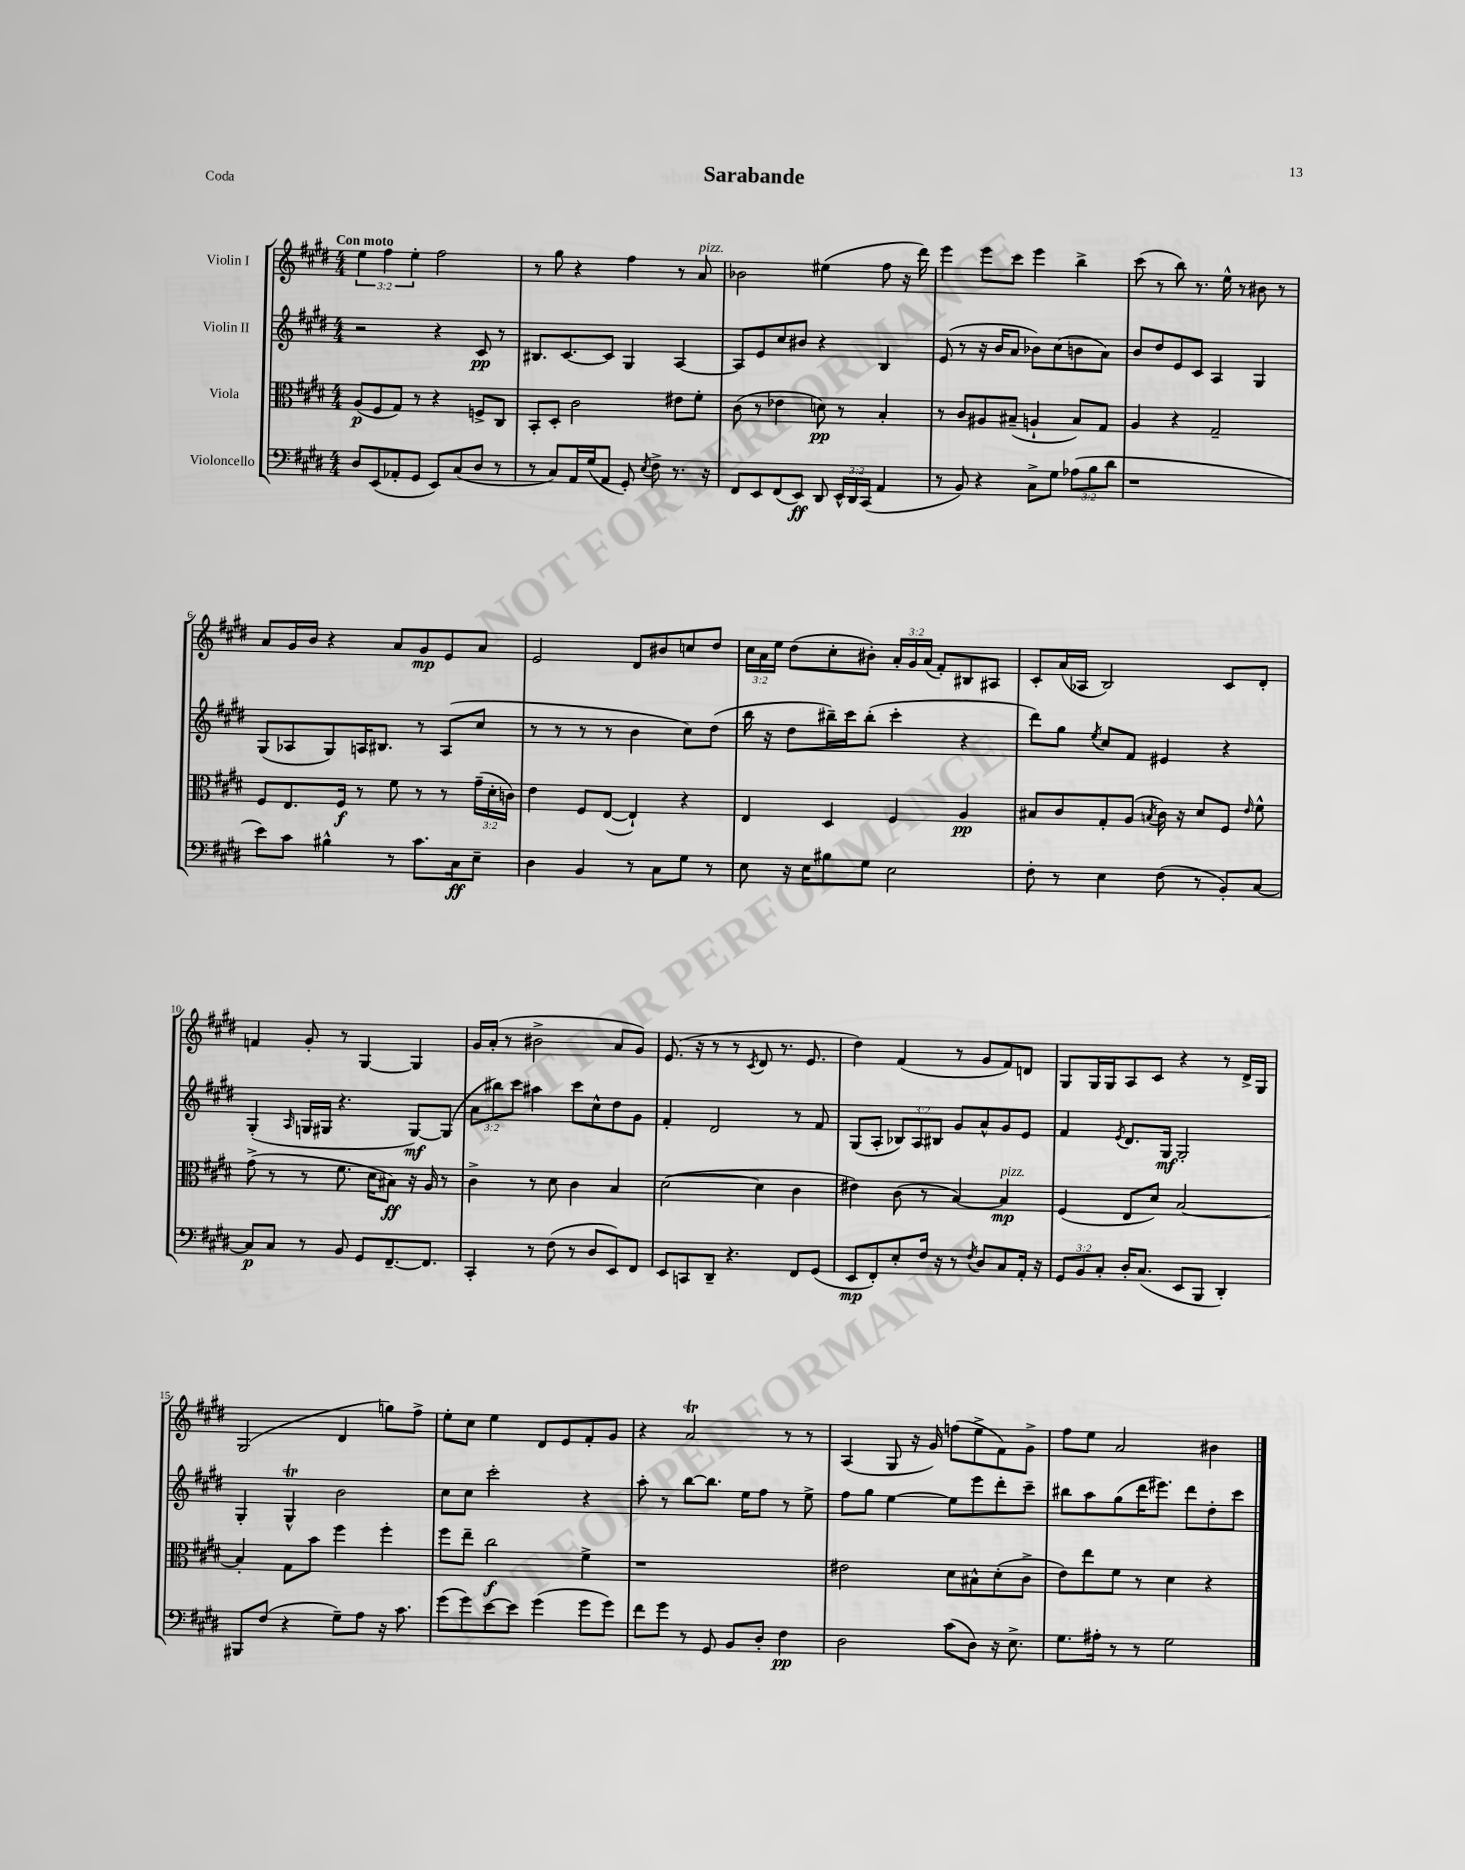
\header { title = "Sarabande" piece = "Coda" }
<<
\new StaffGroup <<
\new Staff = "s0" \with { instrumentName = "Violin I" } {
    \clef treble \key e \major \numericTimeSignature \time 4/4 \override Staff.TupletNumber.text = #tuplet-number::calc-fraction-text \tempo "Con moto"
    \autoBeamOff \tuplet 3/2 { e''4 fis''4 e''4-. } fis''2 |
    r8 gis''8 r4 fis''4 r8 a'8^\markup { \italic "pizz." } |
    bes'2 eis''4( fis''8 r16 dis'''16) |
    e'''4 e'''8[ cis'''8] e'''4 b''4-> |
    cis'''8( r8 b''8) r8. e''16-^ r8 bis'8 r8 |
    a'8[ gis'16 b'16] r4 a'8[ gis'8\mp e'8 a'8] |
    e'2 dis'8[ bis'8 c''8 dis''8] |
    \tuplet 3/2 { cis''16[ a'16 e''16] } dis''8[( cis''8-. bis'8]-.) \tuplet 3/2 { a'16[-. gis'16 a'16]( } fis'8[-.) bis8 ais8] |
    cis'8[-. a'16( aes16] b2) cis'8[ dis'8]-. |
    f'4 gis'8-. r8 gis4~ gis4 |
    gis'16[ a'16]-.( r8 bis'2-> a'8[ gis'8]) |
    e'8.( r16 r8 r8 \acciaccatura { cis'8 } dis'8 r8. e'8. |
    dis''4) fis'4( r8 gis'8[ fis'8) d'8] |
    gis8[ gis16 gis16 a8 cis'8] r4 r8 dis'16[-> gis16] |
    gis2( dis'4 g''8[) fis''8]-> |
    e''8[-. cis''8] e''4 dis'8[ e'8 fis'8-. gis'8] |
    r4 a'2\trill r8 r8 |
    a4( gis8 r16 gis'16) f''8[( e''8-> fis'8) gis'8]-> |
    fis''8[ e''8] a'2 bis'4 \bar "|." |
}
\new Staff = "s1" \with { instrumentName = "Violin II" } {
    \clef treble \key e \major \numericTimeSignature \time 4/4 \override Staff.TupletNumber.text = #tuplet-number::calc-fraction-text
    \autoBeamOff r2 r4 cis'8\pp r8 |
    bis8.[ cis'8.~ cis'8] gis4 a4~ |
    a8[ e'8 cis''8 bis'8] r4 b4 |
    e'8( r8 r16 b'16[ a'8] bes'8[) cis''8( b'8 a'8]) |
    b'8[ dis''8 e'8 cis'8] a4 gis4 |
    gis8[( aes8 gis8) a16 bis8.] r8 a8[( cis''8] |
    r8 r8 r8 r8 b'4 cis''8[) dis''8]( |
    b''16 r16 dis''8[ bis''16--) cis'''16 bis''8]-.( cis'''4-. r4 |
    dis'''8[) gis''8] \acciaccatura { e''8 } cis''8[ fis'8] eis'4 r4 |
    gis4-.( \grace { a16 } g16[ gis16] r4. gis8[~\mf) gis8]( |
    \tuplet 3/2 { a'8[ bis''8) cis'''8] } ais''4 cis'''8[ cis''8-^ dis''8 gis'8] |
    fis'4-. dis'2 r8 fis'8 |
    gis8[( a8]-. \tuplet 3/2 { bes8[) a8 bis8] } gis'8[ a'8-^ gis'8 e'8] |
    fis'4 \acciaccatura { e'8 } dis'8.[ gis16]\mf gis2-. |
    gis4-. gis4-^\trill b'2 |
    cis''8[ cis''8] cis'''2-. r4 |
    a''8-. r8 b''8[~ b''8.] e''16[ fis''8] r8 e''8-> |
    fis''8[ gis''8] e''4~ e''8[ e'''8 dis'''8-. cis'''8]-- |
    bis''8[ a''8 gis''8( dis'''16 eis'''8.]) dis'''8[ dis''8-. cis'''8] \bar "|." |
}
\new Staff = "s2" \with { instrumentName = "Viola" } {
    \clef alto \key e \major \numericTimeSignature \time 4/4 \override Staff.TupletNumber.text = #tuplet-number::calc-fraction-text
    \autoBeamOff a8[\p( fis8 gis8]) r8 r4 f8[-> cis8] |
    b,8[-. dis8]-. cis'2 eis'8[ fis'8]-. |
    cis'8( r8 ees'4 d'8\pp) r8 b4-. |
    r8 cis'8[ ais8 bis8]--( a4-! bis8[) gis8] |
    a4 r4 gis2-- |
    fis8[ e8. fis16]\f r8 fis'8 r8 r8 \tuplet 3/2 { gis'16[--( dis'16-. c'16]) } |
    e'4 fis8[ e8]~( e4-!) r4 |
    e4 dis4 fis4 a4\pp |
    bis8[ cis'8 gis8-. a8]( \acciaccatura { b8 } cis'16) r16 dis'8[ fis8] \grace { e'16 } fis'8-^ |
    gis'8->( r8 r8 fis'8. dis'16[ bis8]\ff) r16 a16 r8 |
    cis'4-> r8 dis'8 cis'4 b4 |
    dis'2~( dis'4 cis'4 |
    eis'4) cis'8( r8 b4~) b4\mp^\markup { \italic "pizz." } |
    fis4( e8[ dis'8]) b2~ |
    b4-. gis8[ b'8] fis''4 fis''4-. |
    fis''8[ e''8]-- cis''2\f fis'4-> |
    r1 |
    eis'2 dis'8[ bis8-^ dis'8-.( cis'8]-> |
    e'8[) e''8 fis'8] r8 dis'4 r4 \bar "|." |
}
\new Staff = "s3" \with { instrumentName = "Violoncello" } {
    \clef bass \key e \major \numericTimeSignature \time 4/4 \override Staff.TupletNumber.text = #tuplet-number::calc-fraction-text
    \autoBeamOff dis8[ e,8( aes,8-. gis,8] e,8[) cis8( dis8] r8 |
    r8 cis8[) a,16 gis16( a,8] gis,8-.) \acciaccatura { e8 } fis8-> r8. r16 |
    fis,8[ e,8 fis,8( e,8]\ff) dis,8 \tuplet 3/2 { e,16[-^ dis,16 cis,16]( } a,4 |
    r8 b,8) r4 cis8[-> gis8] \tuplet 3/2 { aes8[( b8 dis'8] } |
    r1 |
    e'8[) cis'8] bis4-^ r8 cis'8.[ cis16\ff e8]-- |
    dis4 b,4 r8 cis8[ gis8] r8 |
    e8 r16 e16[ bis8 gis8] e2 |
    fis8-. r8 e4 fis8( r8 b,8[-.) cis8]~ |
    cis8[\p cis8] r8 b,8 gis,8[ fis,8.~-- fis,8.] |
    cis,4-. r8 fis8( r8 dis8[ e,8) fis,8] |
    e,8[ c,8 dis,8]-- r4. fis,8[ gis,8]( |
    e,8[\mp fis,8-.) e8-. fis16] r16 r8 \acciaccatura { fis8 } dis8[ cis8 a,16]-. r16 |
    \tuplet 3/2 { gis,8[ b,8 cis8]-. } dis16[-. cis8.]( e,8[ b,,8] dis,4-.) |
    bis,,8[ fis8]( r4 gis8[--) a8] r16 cis'8. |
    gis'8[( gis'8) e'8~ e'8] gis'4( gis'8[ gis'8]) |
    fis'8[ gis'8] r8 gis,8 b,8[ dis8]-. fis4\pp |
    dis2 cis'8[( dis8]) r16 e8.-> |
    gis8.[ ais16]-. r8 r8 gis2 \bar "|." |
}
>>
>>
